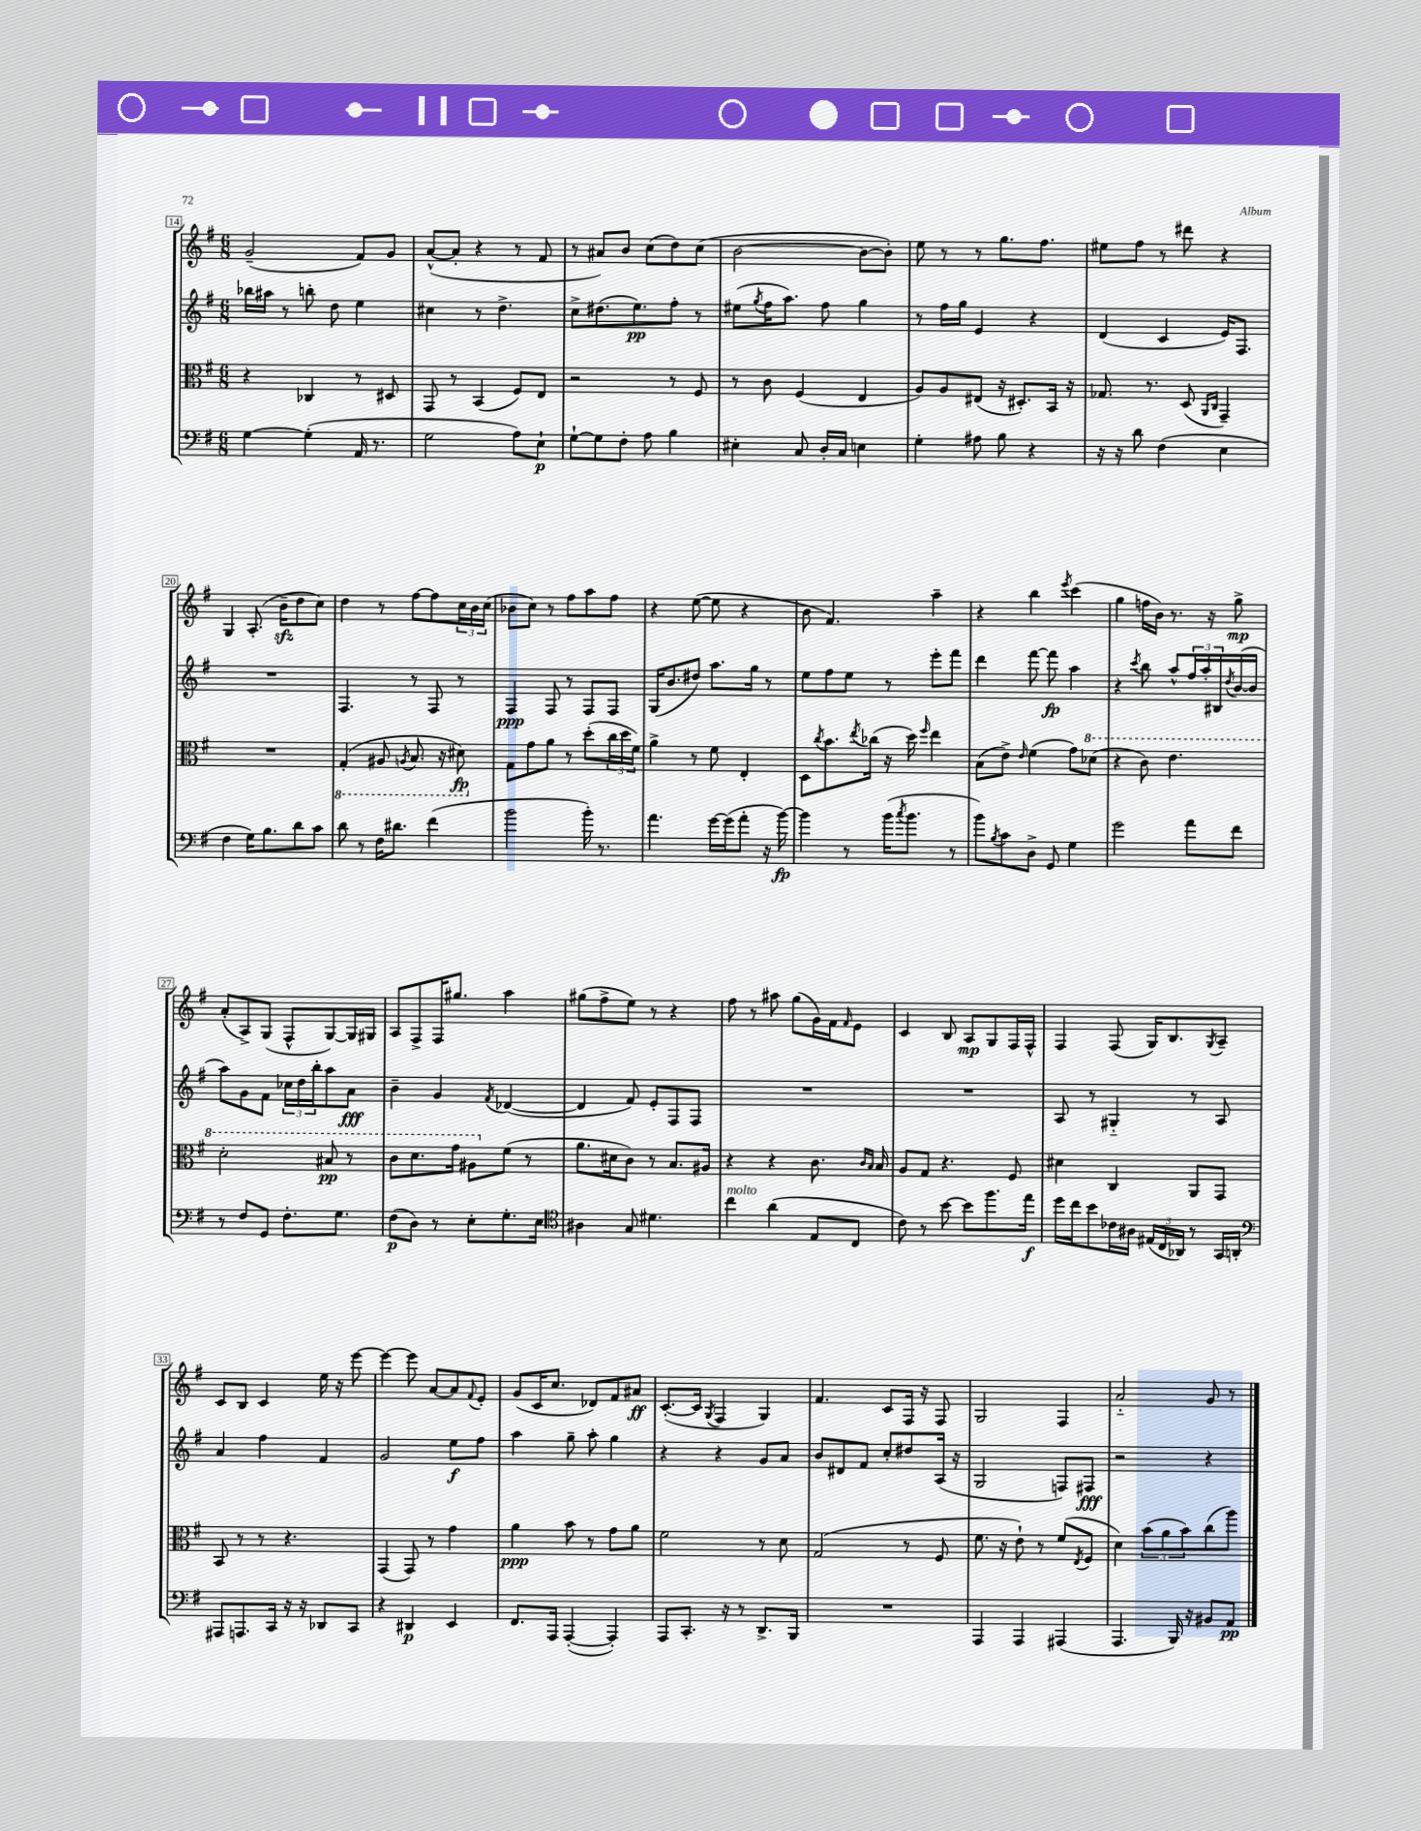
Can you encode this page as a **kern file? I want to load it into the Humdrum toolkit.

**kern	**kern	**kern	**kern
*staff4	*staff3	*staff2	*staff1
*clefF4	*clefC3	*clefG2	*clefG2
*k[f#]	*k[f#]	*k[f#]	*k[f#]
*M6/8	*M6/8	*M6/8	*M6/8
[4G	4r	16bb-	(2g~
.	.	16aa#	.
.	.	8r	.
(4G']	4C-	8bb'	.
.	.	8dd	.
16AA	8r	4ee	8f#)
8.r	.	.	.
.	8D#	.	8g
=	=	=	=
2G	8GG	4cc#	([8a^^
.	8r	.	8a']
.	(4BB	8r	4r
.	.	4.dd^	.
8A)	8F#)	.	8r
8E`	8E	.	8f#
=	=	=	=
[8G`	2r	8cc^	8r
8G]	.	(8.dd#	8a#)
8F#'	.	.	8b
.	.	8.ee)	.
8A	.	.	(8cc
4B	8r	8ff#'	8dd)
.	8F#	8r	(8cc
=	=	=	=
4E#'	8r	(8ee#	[2b
.	.	8qgg	.
.	8c	16ff#	.
.	.	8.aa)	.
8C	(4F#	.	.
16D'	.	8ff#	.
16C	.	.	.
4E	4E	4gg	8b_
.	.	.	8b'])
=	=	=	=
4G'	8A)	8r	8ee
.	8A	16ff#	8r
.	.	16gg	.
8A#	(8E#	4e	8r
8B	16r	.	8.gg
.	8.D#')	.	.
4r	.	4r	.
.	.	.	8.ff#
.	16BB	.	.
.	16r	.	.
=	=	=	=
16r	8.G-	(4d	8ee#
16r	.	.	.
8d	.	.	8ff#
.	8.r	.	.
(4F#	.	4c	8r
.	(8D	.	8ddd#
.	16qqAA	.	.
.	16qqC	.	.
4E	4GG~)	16e)	4r
.	.	8.F#	.
=	=	=	=
4F#	2.r	2.r	4G
16G)	.	.	(8.A'
8.B	.	.	.
.	.	.	16b~
8d	.	.	8dd
8c	.	.	8cc)
=	=	=	=
8d	(4GG'	4.F#	4dd
8r	.	.	.
16F#	8AA#	.	8r
8.d#	.	.	.
.	8qAA	.	.
.	8.BB	8r	[8ff#
(4f#	.	8F#	8ff#]
.	16r	.	.
.	8D#)	8r	24cc
.	.	.	24b
.	.	.	(24cc
=	=	=	=
2b	8G	4F#	8b-
.	8g	.	8cc)
.	8a	8F#	8r
.	8r	8r	8ff#
16b')	(8dd'	8F#	8aa
8.r	.	.	.
.	24cc	8F#	8ff#
.	24dd	.	.
.	24f#)	.	.
=	=	=	=
4.a	4a^	(16G	4r
.	.	8.b	.
.	8r	8dd#)	([8ee
[16g	8f#	8.aa	8ee]
(16g]	.	.	.
8a'	4E'	.	4r
.	.	16gg	.
16r	.	8r	.
[16b)	.	.	.
=	=	=	=
4b]	8D	8ee	8b
.	8qcc	.	.
.	8.b	8ff#	4.f#)
8r	.	8ee	.
.	8qee	.	.
.	(16cc-	.	.
(16b	16r	8r	.
8qcc	.	.	.
8.b	16dd)	.	.
.	16qqff#	.	.
.	4ee	8eee'	4aa~
8r	.	8fff#	.
=	=	=	=
8b)	(8B	4ddd	4r
8qB	.	.	.
8c	8e^)	.	.
.	16qqe	.	.
8D^	(4f#	[8fff#	4bb
8GG	.	8fff#]	.
.	.	.	8qeee
4G	8g)	4aa	(4ccc
.	(8dd-	.	.
=	=	=	=
2g	4r	4r	4gg
.	.	8qccc	.
.	8cc)	8bb	16ff
.	.	.	16b)
.	4.ee	8aa^^	8.r
8a	.	24ff#	.
.	.	24aa'	.
.	.	.	16r
.	.	24B#	.
.	.	8qdd	.
8f#	.	([16b	8gg^
.	.	16b]	.
=	=	=	=
8r	2dd'	8aa)	(8a'
8F#	.	8g	8A^)
8GG	.	8f#	(8G
8.F#'	.	24cc-	8F#^^
.	.	24dd	.
.	.	24bb'	.
.	8b#	8aa	[8G)
8.G	.	.	.
.	8r	8a	16G]
.	.	.	16G#
=	=	=	=
(8F#	8cc	4b~	8A
8D)	8.dd	.	8F#^
8r	.	4g	16F#
.	16gg	.	8.gg#
8E'	8a#	.	.
.	.	8qf#	.
8.G'	(8f#	([4d-	4aa
.	8r	.	.
16E	.	.	.
=	=	=	=
*clefC4	*	*	*
4A#	8.a	4d-]	(8gg#
.	.	.	8ff#^
.	16d#	.	.
8G	8c)	8f#)	8ee)
4.d#	8r	8e'	8r
.	8.B	8F#	4r
.	.	8F#	.
.	16A#	.	.
=	=	=	=
4cc	4r	2.r	8ff#
.	.	.	8r
(4a	4r	.	8aa#
.	.	.	(8gg
8E	8.c	.	16g)
.	.	.	16f#
.	.	.	16qqf#
8C	.	.	8e
.	16qqc	.	.
.	16qqB	.	.
.	16B	.	.
=	=	=	=
8c)	8A	2.r	4c
8r	8G	.	.
[8b	4.r	.	8B
8b]	.	.	8A
8.ff#	.	.	8G
.	8F#	.	16F#
16ee	.	.	16F#^^
=	=	=	=
16dd	4d#	8A	4F#
16cc	.	.	.
8b	.	8r	.
16c-	4C	4G#'~	(8F#
16A#	.	.	.
(24E#	.	.	16G)
24C	.	.	.
.	.	.	8.B
24AA-)	.	.	.
8r	8AA	8r	.
.	.	.	8qG
16GG	8GG	8A	8A~
16AA'	.	.	.
=	=	=	=
*clefF4	*	*	*
8AAA#	8BB	4a	8c
8.AAA	8r	.	8B
.	8r	4ff#	4c
16CC	.	.	.
16r	4.r	.	.
16r	.	.	.
8DD-	.	4f#	16ee
.	.	.	16r
8CC	.	.	[8eee
=	=	=	=
4r	(4GG	2g	4eee_
4DD#	8GG)	.	8eee]
.	8r	.	[8a
4EE	4g	8ee	8a]
.	.	.	8qqf#
.	.	8ff#	8e'
=	=	=	=
8.FF#	4a	4aa	(8g
.	.	.	16c
16AAA	.	.	8.cc
([4AAA'	8b	8gg~	.
.	8r	8aa'	8d-)
4AAA'])	8g	4gg	8f#
.	8a	.	8a#
=	=	=	=
8AAA	2f#	4r	([8.c'
8.CC'	.	.	.
.	.	.	16c]
.	.	.	8qG
.	.	4r	4F#
16r	.	.	.
8r	.	.	.
8.DD^	8r	8g	4G)
.	8d	8a	.
16BBB	.	.	.
=	=	=	=
2.r	(2G	8b	4.f#
.	.	8d#	.
.	.	8f#	.
.	.	8cc'	8c
.	8r	8dd#	16F#
.	.	.	16r
.	8F#	(16A	8F#
.	.	16r	.
=	=	=	=
4AAA	8.f#	2G	2G
.	16r	.	.
4AAA	8e`)	.	.
.	8r	.	.
(4AAA#	(8f#	8F)	4F#
.	8qE	.	.
.	8F#	8F#	.
=	=	=	=
4.AAA	4d)	2r	2a'~
.	(12b	.	.
.	12a	.	.
16BBB)	.	.	.
.	12b)	.	.
16r	.	.	.
8BB#	(8cc	4r	8g
8AA	8aa)	.	8r
==	==	==	==
*-	*-	*-	*-
